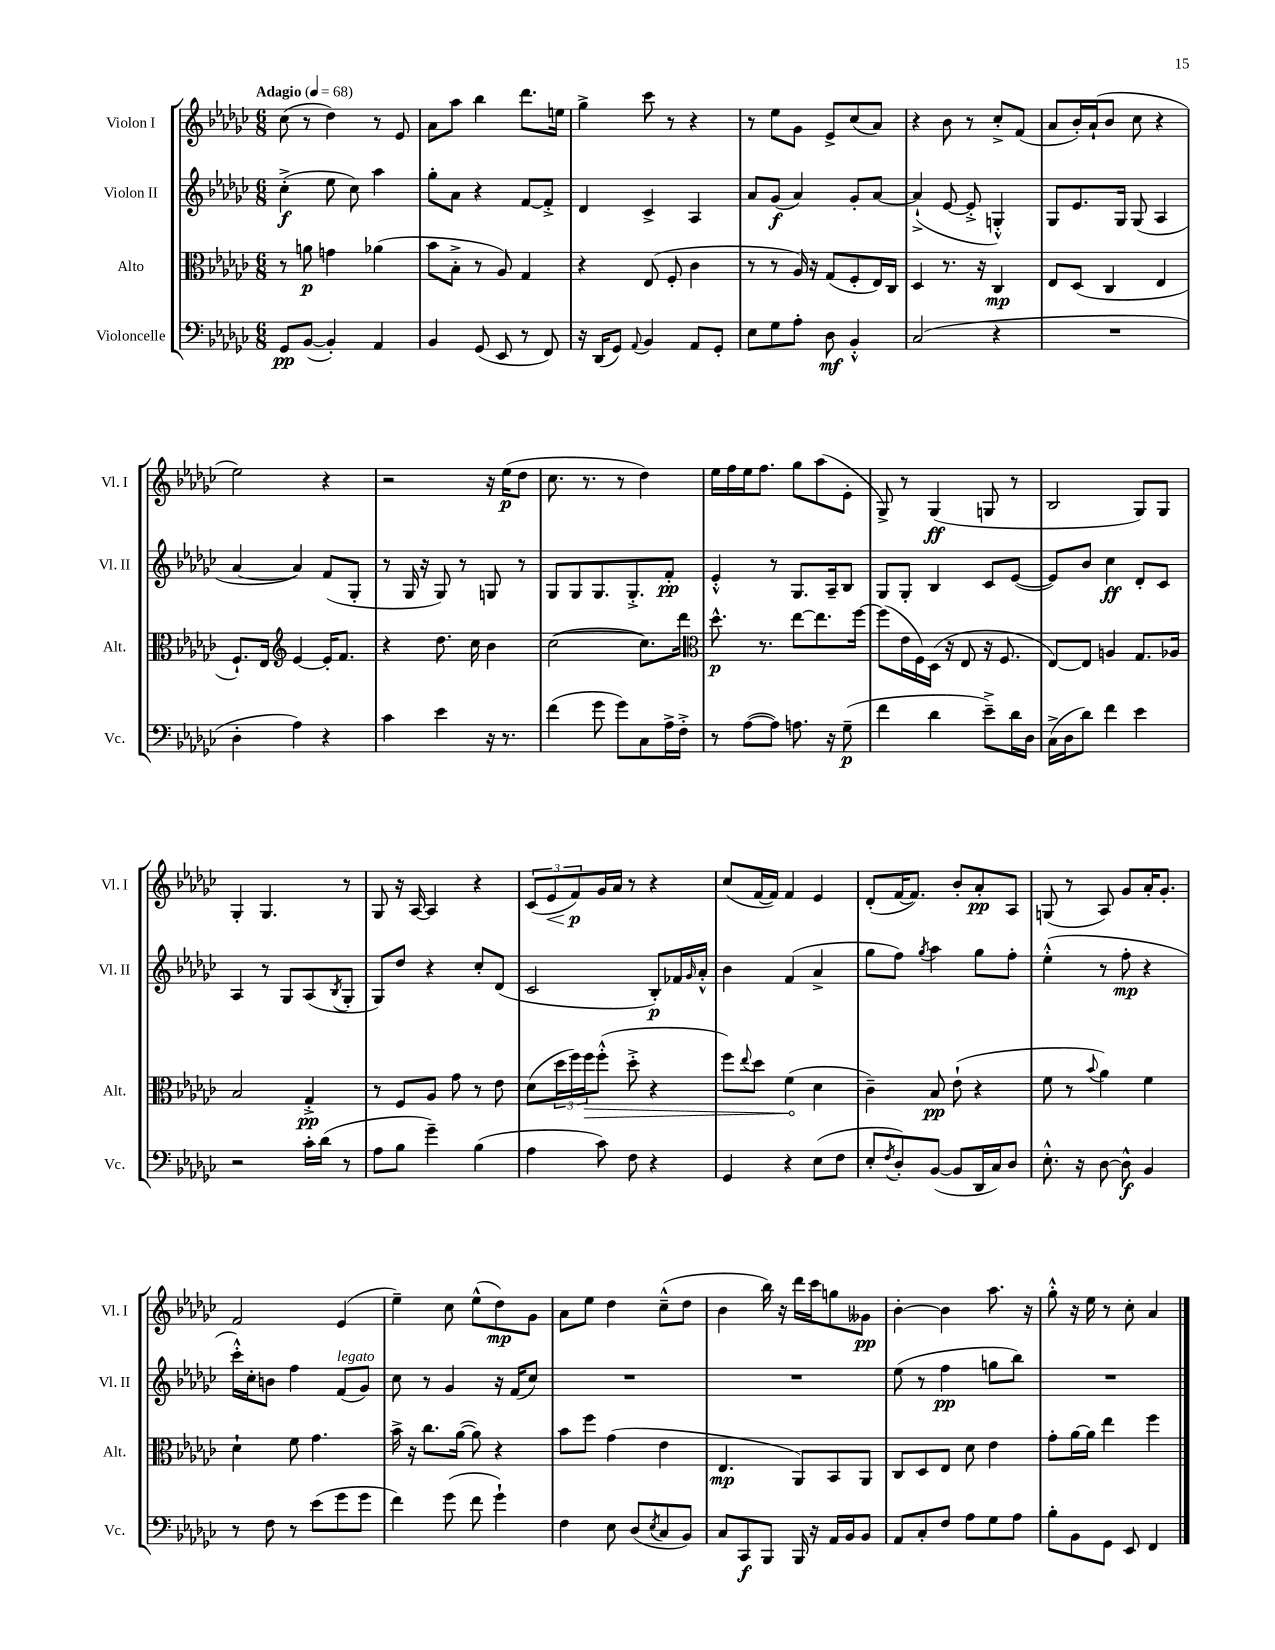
<<
\new StaffGroup <<
\new Staff = "s0" \with { instrumentName = "Violon I" shortInstrumentName = "Vl. I" } {
    \clef treble \key ges \major \numericTimeSignature \time 6/8 \tempo "Adagio" 4 = 68
    ces''8( r8 des''4) r8 ees'8 |
    aes'8 aes''8 bes''4 des'''8. e''16 |
    ges''4-> ces'''8 r8 r4 |
    r8 ees''8 ges'8 ees'8-> ces''8( aes'8) |
    r4 bes'8 r8 ces''8-.-> f'8( |
    aes'8 bes'16-.) aes'16-!( bes'8 ces''8 r4 |
    ees''2) r4 |
    r2 r16 ees''16\p( des''8 |
    ces''8. r8. r8 des''4) |
    ees''16 f''16 ees''16 f''8. ges''8 aes''8( ees'8-. |
    ges8->) r8 ges4\ff( g8 r8 |
    bes2 ges8) ges8 |
    ges4-. ges4. r8 |
    ges8 r16 aes16~ aes4 r4 |
    \tuplet 3/2 { ces'8( ees'8\< f'8\p\!) } ges'16 aes'16 r8 r4 |
    ces''8( f'16~ f'16) f'4 ees'4 |
    des'8-.( f'16~ f'8.) bes'8-. aes'8-.\pp aes8 |
    g8( r8 aes8) ges'8 aes'16-. ges'8.-. |
    f'2 ees'4( |
    ees''4--) ces''8 ees''8-^( des''8\mp) ges'8 |
    aes'8 ees''8 des''4 ces''8---^( des''8 |
    bes'4 bes''16) r16 des'''16 ces'''16 g''8 geses'8\pp |
    bes'4~-. bes'4 aes''8. r16 |
    ges''8-.-^ r16 ees''16 r8 ces''8-. aes'4 \bar "|." |
}
\new Staff = "s1" \with { instrumentName = "Violon II" shortInstrumentName = "Vl. II" } {
    \clef treble \key ges \major \numericTimeSignature \time 6/8
    ces''4-.->\f( ees''8 ces''8) aes''4 |
    ges''8-. aes'8 r4 f'8~ f'8-.-> |
    des'4 ces'4-> aes4 |
    aes'8 ges'8\f( aes'4) ges'8-. aes'8~ |
    aes'4-!->( ees'8~ ees'8-.-> g4-.-^) |
    ges8 ees'8. ges16 ges8( aes4 |
    aes'4~ aes'4) f'8( ges8-. |
    r8 ges16 r16 ges8) r8 g8 r8 |
    ges8 ges8 ges8. ges8.-.-> f'8-.\pp |
    ees'4-.-^ r8 ges8. aes16-- bes8 |
    ges8 ges8-. bes4 ces'8 ees'8~( |
    ees'8) bes'8 ces''4\ff des'8-. ces'8 |
    aes4 r8 ges8 aes8( \acciaccatura { bes8 } ges8-. |
    ges8) des''8 r4 ces''8-. des'8( |
    ces'2 bes8-.\p) fes'16 \grace { ges'16 } aes'16-.-^ |
    bes'4 f'4( aes'4-> |
    ges''8 f''8) \acciaccatura { ges''8 } aes''4 ges''8 f''8-. |
    ees''4-.-^( r8 f''8-.\mp r4 |
    ces'''16-.-^) ces''16-. b'8 f''4 f'8^\markup { \italic "legato" }( ges'8) |
    ces''8 r8 ges'4 r16 f'16( ces''8) |
    R2. |
    R2. |
    ees''8( r8 f''4\pp g''8 bes''8) |
    R2. \bar "|." |
}
\new Staff = "s2" \with { instrumentName = "Alto" shortInstrumentName = "Alt." } {
    \clef alto \key ges \major \numericTimeSignature \time 6/8
    r8 a'8\p g'4 aes'4( |
    bes'8 bes8-.-> r8 aes8) ges4 |
    r4 ees8( f8-. ces'4 |
    r8 r8 aes16) r16 ges8( f8-. ees16) ces16 |
    des4 r8. r16 ces4\mp |
    ees8 des8( ces4 ees4 |
    f8.-!) ees16 \clef treble ees'4~ ees'16-. f'8. |
    r4 des''8. ces''16 bes'4 |
    ces''2~( ces''8.) des'''16 |
    \clef alto des''8.-^\p r8. ees''8~ ees''8. f''16~ |
    f''8( ees'16 f16) des16( r16 ees8 r16 f8. |
    ees8~) ees8 a4 ges8. aes16 |
    bes2 ges4-.->\pp |
    r8 f8 aes8 ges'8 r8 ees'8 |
    des'8( \tuplet 3/2 { des''16 f''16) \once \override Hairpin.circled-tip = ##t f''16\> } f''8-.-^( des''8-.-> r4 |
    f''8) \appoggiatura { ees''8 } des''8 f'4\!( des'4 |
    ces'4--) bes8\pp ees'8-!( r4 |
    f'8 r8 \appoggiatura { bes'8 } aes'4) f'4 |
    des'4-! f'8 ges'4. |
    bes'16-> r16 ces''8. aes'16~( aes'8) r4 |
    bes'8 f''8 ges'4( ees'4 |
    ees4.\mp aes,8) bes,8 aes,8 |
    ces8 des8 ees8 des'8 ees'4 |
    ges'8-. aes'16~ aes'16 ees''4 f''4 \bar "|." |
}
\new Staff = "s3" \with { instrumentName = "Violoncelle" shortInstrumentName = "Vc." } {
    \clef bass \key ges \major \numericTimeSignature \time 6/8
    ges,8\pp bes,8~( bes,4-.) aes,4 |
    bes,4 ges,8( ees,8 r8 f,8) |
    r16 des,16( ges,8) \appoggiatura { aes,8 } bes,4 aes,8 ges,8-. |
    ees8 ges8 aes8-. des8\mf bes,4-.-^ |
    ces2( r4 |
    R2. |
    des4-. aes4) r4 |
    ces'4 ees'4 r16 r8. |
    f'4( ges'8 ges'8) ces8 aes16-> f16-.-> |
    r8 aes8~( aes8) a8. r16 ges8--\p( |
    f'4 des'4 ees'8--->) des'16 des16 |
    ces16->( des16 des'8) f'4 ees'4 |
    r2 ces'16-. des'16( r8 |
    aes8 bes8 ges'4--) bes4( |
    aes4 ces'8) f8 r4 |
    ges,4 r4 ees8( f8 |
    ees8-. \acciaccatura { f8 } des8-.) bes,8~( bes,8 des,16 ces16) des8 |
    ees8.-.-^ r16 des8~ des8-^\f bes,4 |
    r8 f8 r8 ees'8( ges'8 ges'8 |
    f'4) ges'8( f'8 ges'4-!) |
    f4 ees8 des8( \acciaccatura { ees8 } ces8 bes,8) |
    ces8 ces,8\f bes,,8 bes,,16 r16 aes,16 bes,16 bes,8 |
    aes,8 ces8-. f8 aes8 ges8 aes8 |
    bes8-. bes,8 ges,8 ees,8 f,4 \bar "|." |
}
>>
>>
\layout { \context { \Score \remove "Bar_number_engraver" } }
